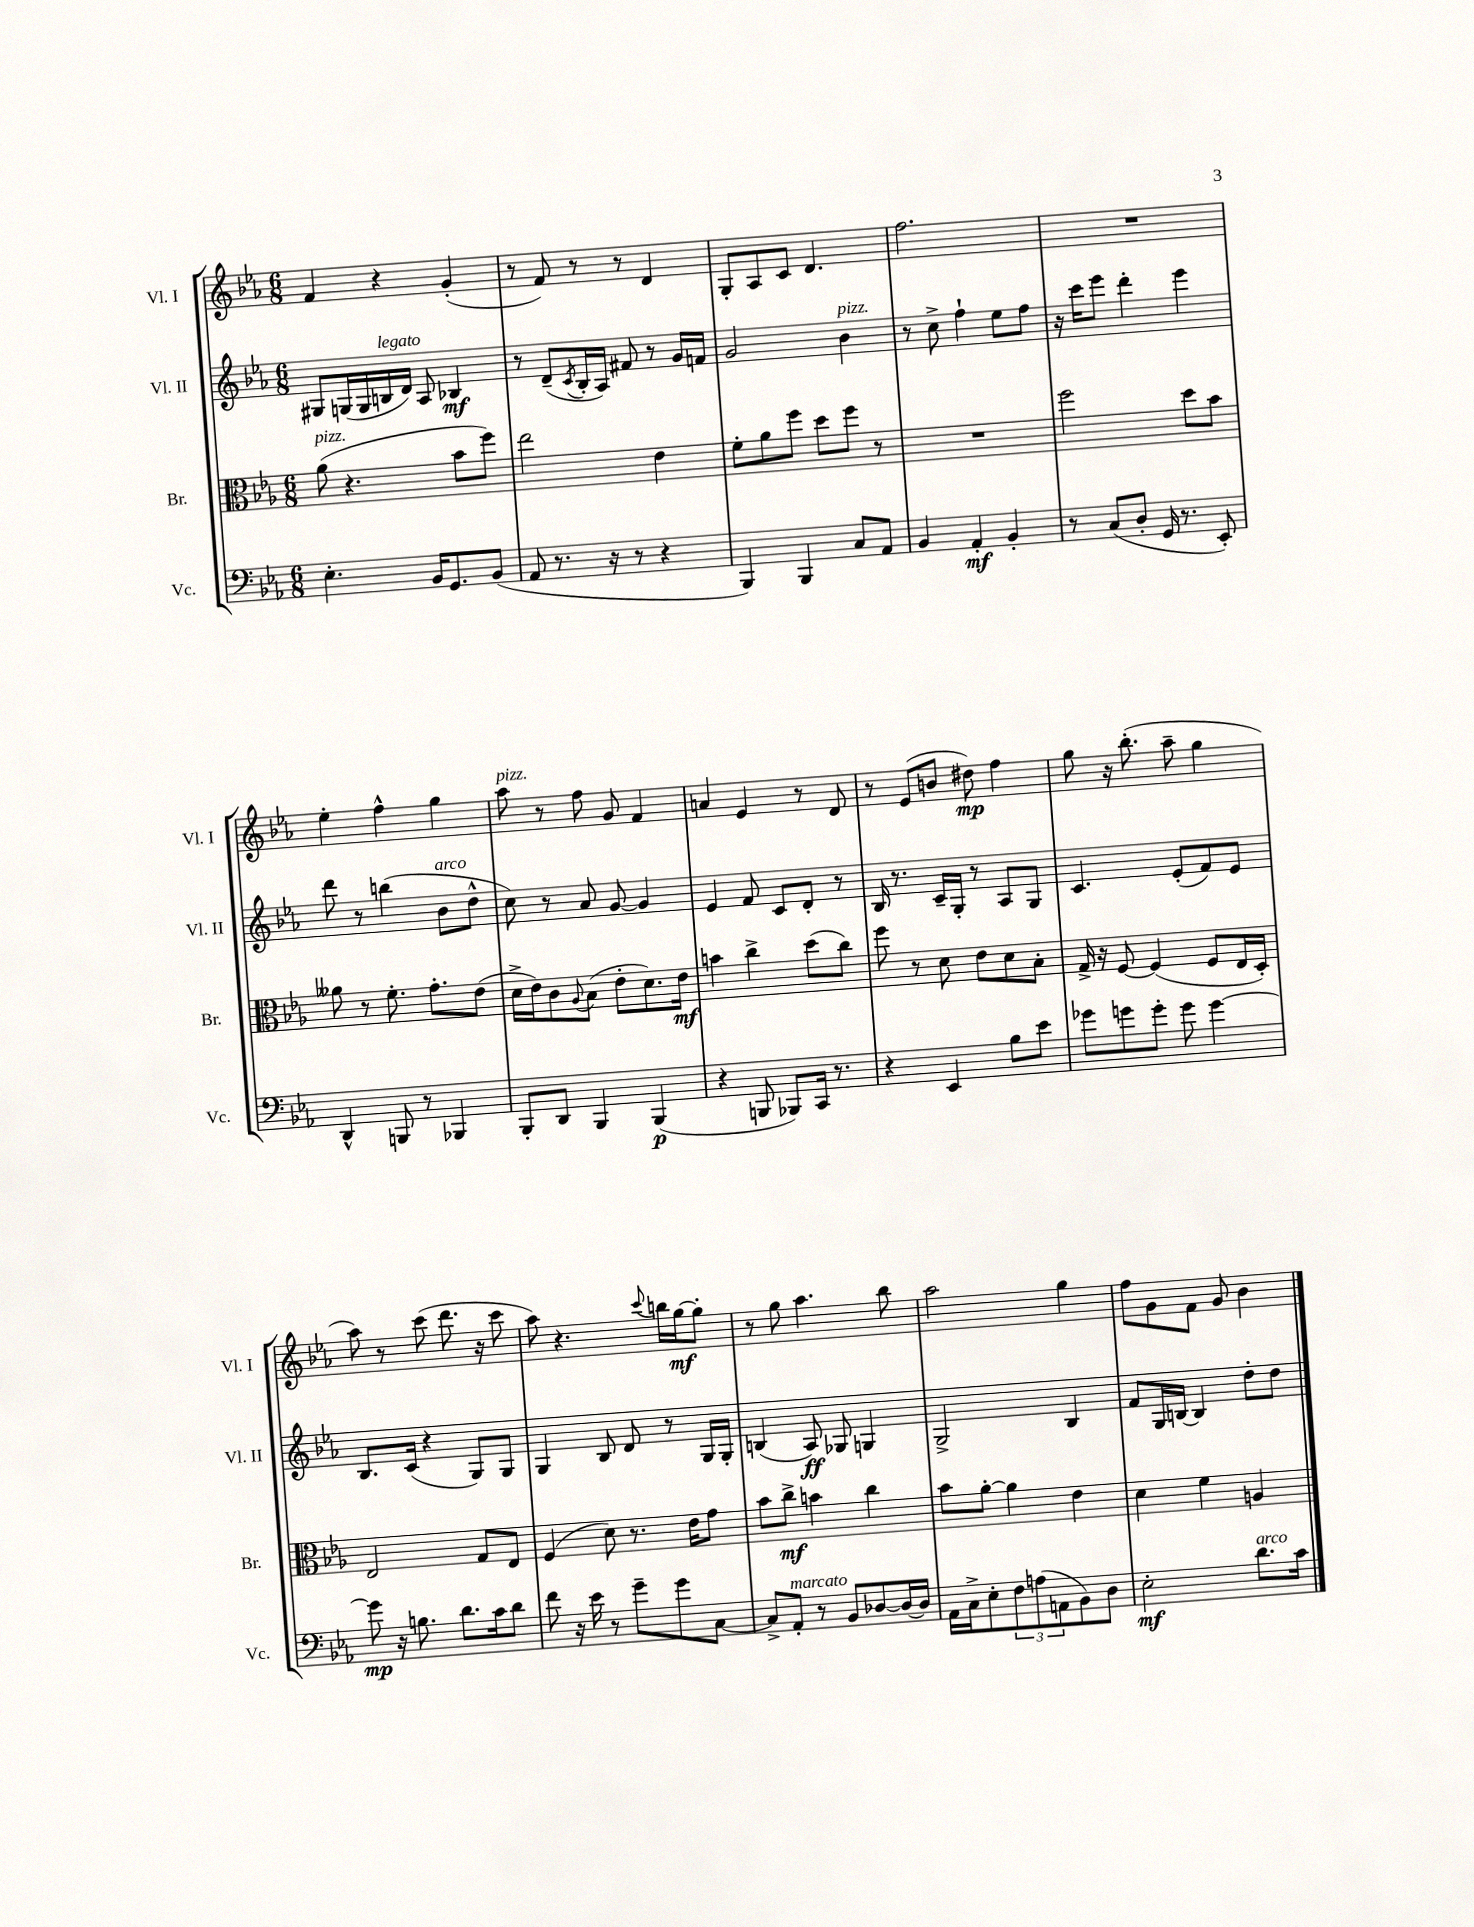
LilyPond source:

<<
\new StaffGroup <<
\new Staff = "s0" \with { instrumentName = "Vl. I" shortInstrumentName = "Vl. I" } {
    \clef treble \key ees \major \numericTimeSignature \time 6/8
    f'4 r4 g'4-.( |
    r8 f'8) r8 r8 d'4 |
    g8-. aes8 c'8 d'4. |
    f''2. |
    R2. |
    ees''4-. f''4-^ g''4 |
    aes''8^\markup { \italic "pizz." } r8 f''8 g'8 f'4 |
    a'4 ees'4 r8 d'8 |
    r8 ees'8( b'8 dis''8\mp) f''4 |
    g''8 r16 bes''8.-.( aes''8-- g''4 |
    aes''8) r8 c'''8( d'''8. r16 c'''8 |
    aes''8) r4. \appoggiatura { c'''8 } b''16 g''16~\mf g''8-. |
    r8 g''8 aes''4. bes''8 |
    aes''2 g''4 |
    f''8 g'8 f'8 g'8 bes'4 \bar "|." |
}
\new Staff = "s1" \with { instrumentName = "Vl. II" shortInstrumentName = "Vl. II" } {
    \clef treble \key ees \major \numericTimeSignature \time 6/8
    gis8 g16( g16 b16^\markup { \italic "legato" } d'16) aes8 bes4\mf |
    r8 d'8--( \acciaccatura { c'8 } bes16-. aes16) fis'8 r8 g'16 f'16 |
    g'2 bes'4^\markup { \italic "pizz." } |
    r8 c''8-> f''4-! ees''8 f''8 |
    r16 c'''16 ees'''8 d'''4-. ees'''4 |
    d'''8 r8 b''4( bes'8^\markup { \italic "arco" } d''8-^ |
    c''8) r8 aes'8 g'8~ g'4 |
    ees'4 f'8 c'8 d'8-. r8 |
    bes16 r8. c'16-- g16-. r8 aes8 g8 |
    c'4. ees'8-.( f'8) ees'8 |
    bes8. c'16( r4 g8) g8 |
    g4 bes8 d'8 r8 g16 g16-. |
    b4( aes8\ff) ges8 g4 |
    g2-> bes4 |
    f'8 g16 b16~ b4 d''8-. d''8 \bar "|." |
}
\new Staff = "s2" \with { instrumentName = "Br." shortInstrumentName = "Br." } {
    \clef alto \key ees \major \numericTimeSignature \time 6/8
    aes'8^\markup { \italic "pizz." }( r4. bes'8 f''8) |
    ees''2 ees'4 |
    f'8-. aes'8 f''8 d''8 f''8 r8 |
    R2. |
    f''2 d''8 bes'8 |
    aeses'8 r8 f'8.-. g'8.-. ees'8( |
    d'16-> ees'16) c'8 \appoggiatura { aes8 } bes8( ees'8-. d'8.) ees'16\mf |
    b'4 c''4-> d''8( c''8) |
    f''8 r8 d'8 ees'8 d'8 bes8-. |
    g16-> r16 f8~ f4( f8 ees16 d16-.) |
    ees2 g8 ees8 |
    f4( d'8) r8. ees'16 g'8 |
    bes'8 c''8->\mf b'4 c''4 |
    bes'8 aes'8~-. aes'4 ees'4 |
    d'4 f'4 a4 \bar "|." |
}
\new Staff = "s3" \with { instrumentName = "Vc." shortInstrumentName = "Vc." } {
    \clef bass \key ees \major \numericTimeSignature \time 6/8
    ees4.-. bes,16 g,8. bes,8( |
    aes,8 r8. r16 r8 r4 |
    bes,,4) bes,,4 c8 aes,8 |
    bes,4 aes,4-.\mf bes,4-. |
    r8 c8( d8-. g,16 r8. ees,8-.) |
    d,4-^ b,,8 r8 bes,,4 |
    bes,,8-. d,8 bes,,4 bes,,4\p( |
    r4 b,,8 bes,,8) c,16 r8. |
    r4 ees,4 bes8 ees'8 |
    ges'8 g'8 g'8-. g'8 g'4~ |
    g'8\mp r16 b8. d'8. c'16 d'8 |
    f'8 r16 ees'16 r8 g'8-- g'8 c8~ |
    c8-> aes,8-.^\markup { \italic "marcato" } r8 bes,8 des8~ des16~ des16 |
    aes,16 c16-> ees8-. \tuplet 3/2 { f8 a8( a,8 } bes,8) d8 |
    ees2-.\mf d'8.^\markup { \italic "arco" } c'16 \bar "|." |
}
>>
>>
\layout { \context { \Score \remove "Bar_number_engraver" } }
